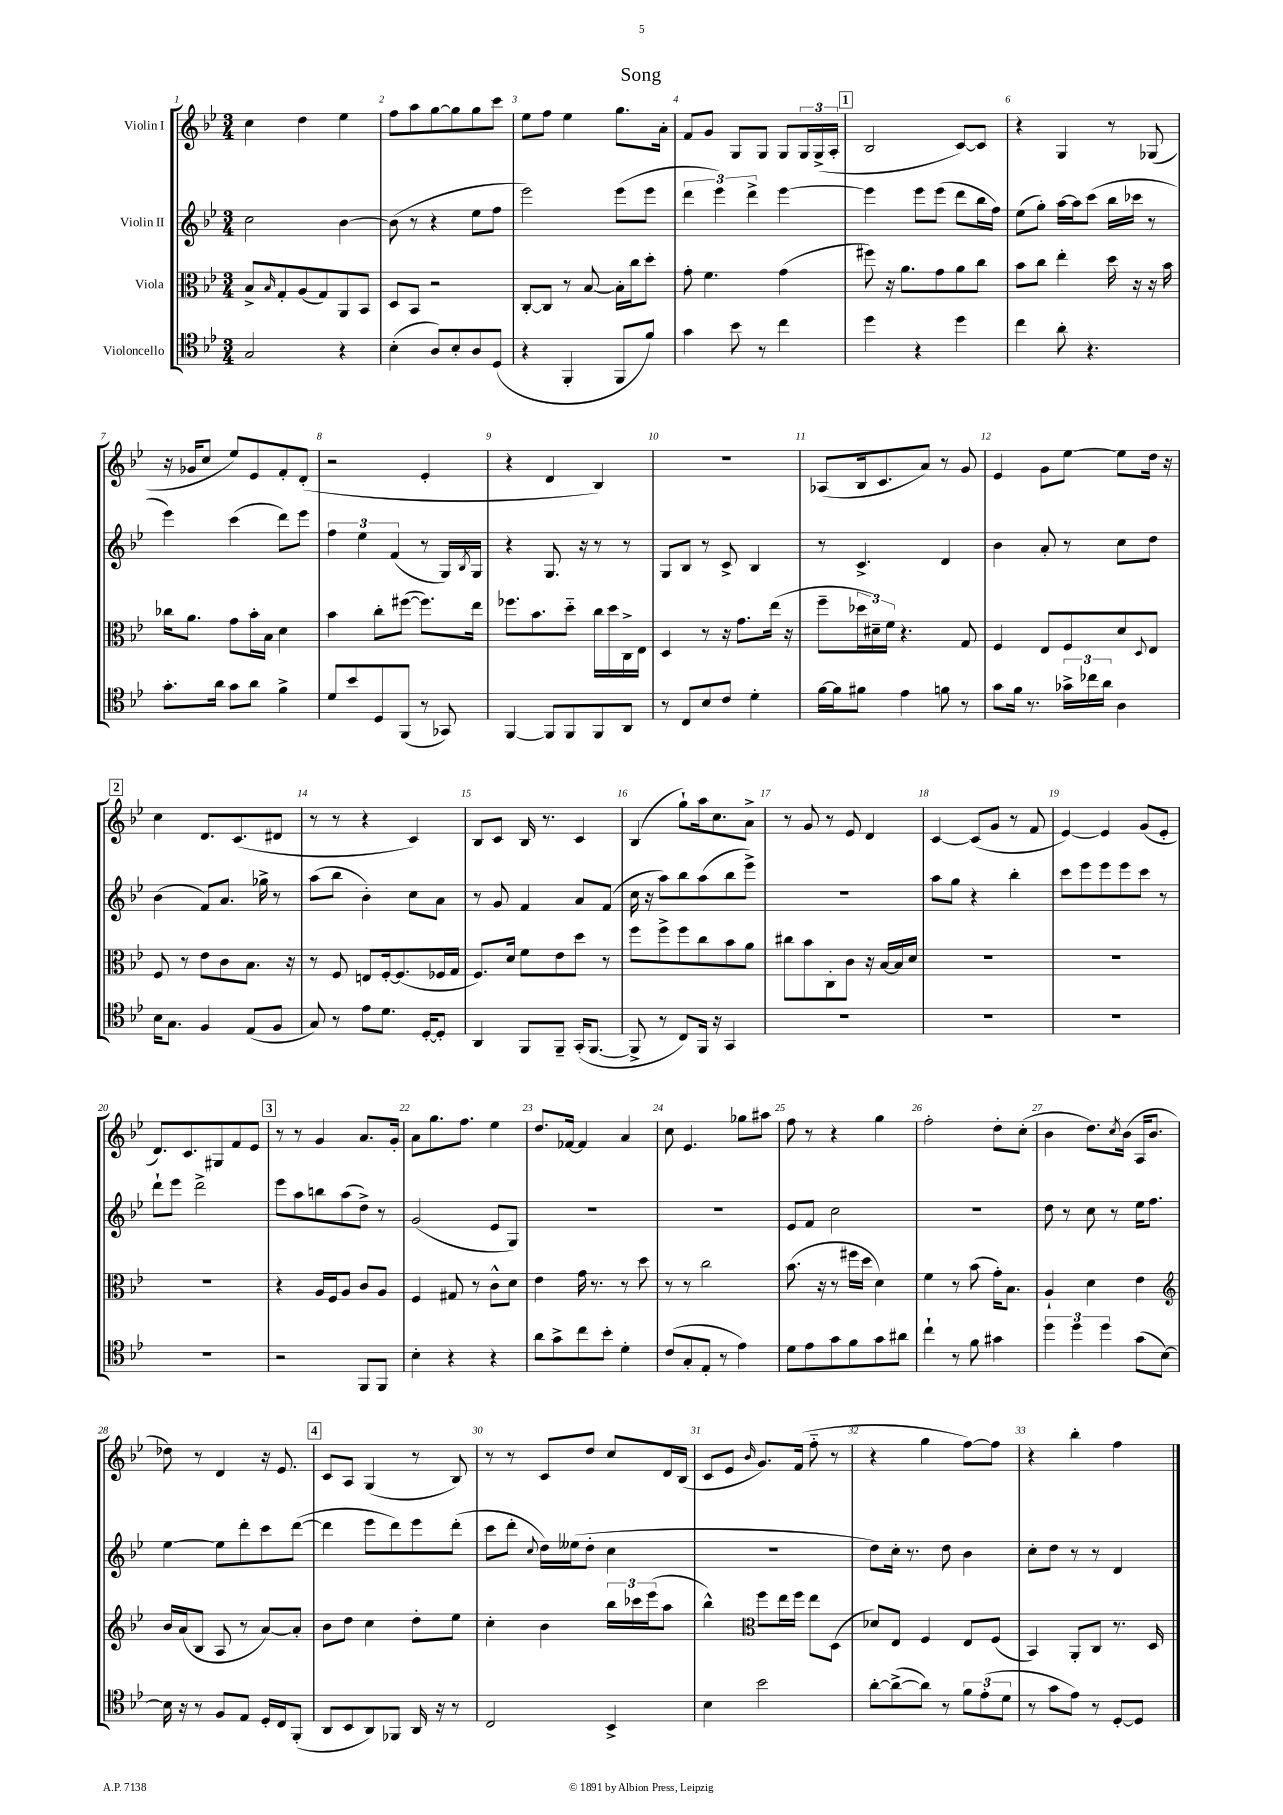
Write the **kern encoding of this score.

**kern	**kern	**kern	**kern
*staff4	*staff3	*staff2	*staff1
*clefC4	*clefC3	*clefG2	*clefG2
*k[b-e-]	*k[b-e-]	*k[b-e-]	*k[b-e-]
*M3/4	*M3/4	*M3/4	*M3/4
2G/	8B-^/L	2cc\	4cc\
.	16qqB-/	.	.
.	8G'/	.	.
.	(8A/	.	4dd\
.	8G/)	.	.
4r	8AA/	[4b-\	4ee-\
.	8BB-/J	.	.
=	=	=	=
(4B-'\	8D/L	(8b-\]	8ff\L
.	8BB-/J	8r	8aa\
8A/L)	2r	4r	[8gg\
8B-'/	.	.	8gg\]
8A/	.	8ee-\L	8gg\
(8D/J	.	8ff\J	8ccc\J
=	=	=	=
4r	[8C'/L	2eee-\)	8ee-\L
.	8C/]J	.	8ff\J
4FF'/	8r	.	4ee-\
.	[8B-/	.	.
8FF/L	16B-'\]LL	(8eee-\L	8.gg\L
.	16cc\J	.	.
8f/J)	8dd'\J	8eee-\J	.
.	.	.	16a'\Jk
=	=	=	=
4g\	8g'\	6ddd\	8f/L
.	4.f\	.	8g/J
.	.	6eee-\)	.
8b-\	.	.	8G/L
.	.	6ddd^\	.
8r	.	.	8G/J
4cc\	(4g\	[4eee-\	8G/L
.	.	.	24G/L
.	.	.	(24G^/
.	.	.	24A'/JJ
=	=	=	=
4dd\	8ff#\)	4eee-\]	2B-/
.	16r	.	.
.	8.a\L	.	.
4r	.	8eee-\L	.
.	8g\	(8eee-\J	.
4dd\	8a\	8ddd\L	[8c/L)
.	8cc\J	16bb-\L	8c/]J
.	.	16ff\JJ)	.
=	=	=	=
4cc\	8b-\L	(8ee-\L	4r
.	8cc\J	8gg'\J)	.
8a'\	4ee-'\	[16aa\LL	4G/
.	.	16aa\]J	.
4.r	.	(8ccc\J	.
.	16dd\	16bb-\LL	8r
.	16r	16ccc-\JJ	.
.	16r	8r	(8G-/
.	16b-\	.	.
=	=	=	=
8.g'\L	16cc-\LK	4eee-\)	16r
.	8.a\J	.	16g-/LK
.	.	.	8cc/J
16a\Jk	.	.	.
8g\L	8g\L	(4ccc\	8ee-/L)
8a\J	16b-'\L	.	8e-/
.	16B-\JJ	.	.
4f^\	4d\	8ddd\L)	8f'/
.	.	8eee-\J	(8d'/J
=	=	=	=
8d/L	4b-\	6ff\	2r
8b-/	.	.	.
.	.	6ee-\	.
8D/	8cc'\L	.	.
.	.	(6f/	.
(8FF/J	([8ff#\J	.	.
8r	8.ff#\]L)	8r	4e-'/
8GG-/)	.	16G/LL)	.
.	.	8qB-/	.
.	16ee-\Jk	16G/JJ	.
=	=	=	=
[4FF/	8.ff-\L	4r	4r
.	8.b-\	.	.
8FF/]L	.	8.G/	4d/
8FF/	8dd'~\J	.	.
.	.	16r	.
8FF/	16cc\LL	8r	4B-/)
.	16dd\	.	.
8AA/J	16C^\	8r	.
.	16E-\JJ	.	.
=	=	=	=
8r	4D/	8G/L	2.r
8C/L	.	8B-/J	.
8B-/	8r	8r	.
8c/J	16r	8c^/	.
.	8.g\L	.	.
4d'\	.	4B-/	.
.	(16ee-\Jk	.	.
.	16r	.	.
=	=	=	=
[16f\LL	8ff~\L	8r	(8A-/L
16f\]J	.	.	.
8f#\J	24dd-\L	4.c^/	16B-/k
.	24d#~\)	.	.
.	.	.	8.c/
.	24f\JJ	.	.
4e-\	4.r	.	.
.	.	.	8a/J)
8f\	.	4d/	8r
8r	8G/	.	8g/
=	=	=	=
8g\L	4F/	4b-\	4e-/
16f\Jk	.	.	.
8.r	.	.	.
.	8E-/L	8a'/	8g\L
24g-^\LL	8F/	8r	[8ee-\J
24cc-\	.	.	.
24a\JJ	.	.	.
4A\	8d/	8cc\L	8ee-\]L
.	8qqD/	.	.
.	8E-/J	8dd\J	16dd\Jk
.	.	.	16r
=	=	=	=
16B-\LK	8F/	(4b-\	4cc\
8.G\J	.	.	.
.	8r	.	.
4F/	8e-\L	8f/L)	8.d/L
.	8c\	8.a/J	.
.	.	.	(8.c/
(8E-/L	8.B-\J	.	.
.	.	16gg-^\	.
8F/J	.	8r	8d#/J
.	16r	.	.
=	=	=	=
8G/)	8r	(8aa\L	8r
8r	8F/	8bb-\J	8r
8e-\L	8E/L	4b-'\)	4r
8.d\J	[16F'/k	.	.
.	(8.F/]	.	.
.	.	8cc\L	4c/)
[16D'/LK	.	.	.
8D'/]J	16F-/L	8a\J	.
.	16G/JJ	.	.
=	=	=	=
4AA/	8.F/L)	8r	8B-/L
.	.	8g/	8c/J
.	16d/Jk	.	.
8FF/L	8f\L	4f/	16B-/
.	.	.	8.r
8FF~/J	8e-\	.	.
(16GG'/LK	8dd\J	8a/L	4c/
[8.FF/J	.	.	.
.	8r	(8f/J	.
=	=	=	=
8FF^/]	8ff\L	16cc\	(4B-/
.	.	16r	.
8r	8ff^\	8aa\L)	.
8C/L)	8ff\	8bb-\	8gg`\L)
16FF/Jk	8cc\	(8aa\	16aa\k
16r	.	.	8.cc\
4GG/	8b-\	8bb-\	.
.	8a\J	8eee-^\J)	8a^\J
=	=	=	=
2.r	8cc#\L	2.r	8r
.	8b-\	.	8g/
.	8C'\	.	8r
.	8c\J	.	8e-/
.	16r	.	4d/
.	[16B-/LL	.	.
.	16B-/]	.	.
.	16d/JJ	.	.
=	=	=	=
2.r	2.r	8aa\L	[4c/
.	.	8gg\J	.
.	.	4r	(8c/]L
.	.	.	8g/J
.	.	4bb-'\	8r
.	.	.	8f/
=	=	=	=
2.r	2.r	8ccc\L	[4e-/)
.	.	8eee-\	.
.	.	8eee-\	4e-/]
.	.	8eee-\	.
.	.	8ccc\J	(8g/L
.	.	8r	8e-'/J
=	=	=	=
2.r	2.r	8ddd`\L	8.d/L)
.	.	8eee-\J	.
.	.	.	8.c/
.	.	2ddd^\	.
.	.	.	8G#/
.	.	.	8f/
.	.	.	8e-/J
=	=	=	=
2r	4r	8eee-\L	8r
.	.	8aa\	8r
.	16A/LL	8bb\	4g/
.	16F/J	.	.
.	8A/J	(8aa\	.
8FF/L	8c/L	8dd^\J)	8.a/L
8FF/J	8A/J	8r	.
.	.	.	16g'/Jk
=	=	=	=
4B-'\	4F/	(2g/	8a\L
.	.	.	8.gg\
4r	8G#/	.	.
.	.	.	8.ff\J
.	8r	.	.
4r	8c^^\L	8e-/L	4ee-\
.	8d\J	8G/J)	.
=	=	=	=
8a\L	4e-\	2.r	8.dd/L
8g^\	.	.	.
.	.	.	[16f-/Jk
8cc\	16g\	.	4f-/]
.	8.r	.	.
8b-'\J	.	.	.
4d'\	8r	.	4a/
.	8dd\	.	.
=	=	=	=
(8c/L	8r	2.r	8cc\
8G'/	8r	.	4.e-/
8E-'/J	2cc\	.	.
8r	.	.	.
4e-\)	.	.	8gg-\L
.	.	.	8aa#\J
=	=	=	=
8d\L	(8.b-\	8e-/L	8ff\
8e-\	.	8f/J	8r
.	16r	.	.
8g\	8r	2cc\	4r
8f\	16ff#\LL	.	.
.	16dd\JJ	.	.
8g\	4d\)	.	4gg\
8a#\J	.	.	.
=	=	=	=
4cc`\	4f\	2.r	2ff'\
8r	8r	.	.
8f\	(8b-\	.	.
4g#\	16g'\LK)	.	8dd'\L
.	8.B-\J	.	.
.	.	.	(8cc'\J
=	=	=	=
6dd\	4A`/	8dd\	4b-\
.	.	8r	.
6dd\	.	.	.
.	4d\	8cc\	8.dd\L)
6dd\	.	.	.
.	.	8r	.
.	.	.	8qcc/
.	.	.	(16b-\Jk
(8g\L	4e-\	16ee-\LK	16A/LK
.	.	8.ff\J	8.b-/J
[8B-\J)	.	.	.
=	=	=	=
*	*clefG2	*	*
16B-\]	16b-/LL	[4ee-\	8dd-\)
16r	(16a/J	.	.
8r	8B-/J	.	8r
8F/L	8A/	8ee-\]L	4d/
8E-/J	8r	8ddd'\	.
16D'/LL	[8a/L)	8ccc\	16r
16C/J	.	.	8.e-/
(8FF'/J	8a'/]J	([8ddd\J	.
=	=	=	=
8AA/L	8b-\L	4ddd\]	8c/L
8BB-/	8dd\J	.	8A/J
8AA/)	4cc\	8eee-\L	(4G/
8FF-/J	.	8ddd\)	.
16AA/	8dd'\L	8eee-\	8r
16r	.	.	.
8r	8ee-\J	(8ddd'\J	8B-/)
=	=	=	=
2C/	4cc'\	8ccc\L	8r
.	.	8ddd'\J	8r
.	.	8qqcc/	.
.	4b-\	16dd\LL)	8c/L
.	.	(16ee--\J	.
.	.	8dd'\J	8dd/J
4BB-^/	24bb-\LL	4cc\	8cc/L
.	24ccc-\	.	.
.	(24eee-\J	.	.
.	8aa\J	.	16d/L
.	.	.	(16B-/JJ
=	=	=	=
4B-\	4bb-^^\)	2.r	8c/L
.	.	.	8e-/J
*	*clefC3	*	*
.	.	.	16qqb-/
2b-\	8ff\L	.	8.g/L)
.	16ee-\L	.	.
.	16ff\JJ	.	(16f/Jk
.	8ee-\L	.	8ff'~\
.	(8D\J	.	8r
=	=	=	=
[8a'\L	8d-/L)	8dd\L)	4r
(8a^\_	8E-/J	16cc'\Jk	.
.	.	8.r	.
8a\]J)	4F/	.	4gg\
8r	.	8dd\	.
12f\L	8E-/L	4b-\	[8ff\L)
(12e-'\	.	.	.
.	(8F/J	.	8ff\]J
12d\J	.	.	.
=	=	=	=
8r	4BB-/)	8cc'\L	4r
8g\L	.	8dd\J	.
8e-\J)	8AA'/L	8r	4bb-'\
8r	8C/J	8r	.
[8D'/L	8.r	4d/	4ff\
8D/]J	.	.	.
.	16D/	.	.
==	==	==	==
*-	*-	*-	*-
